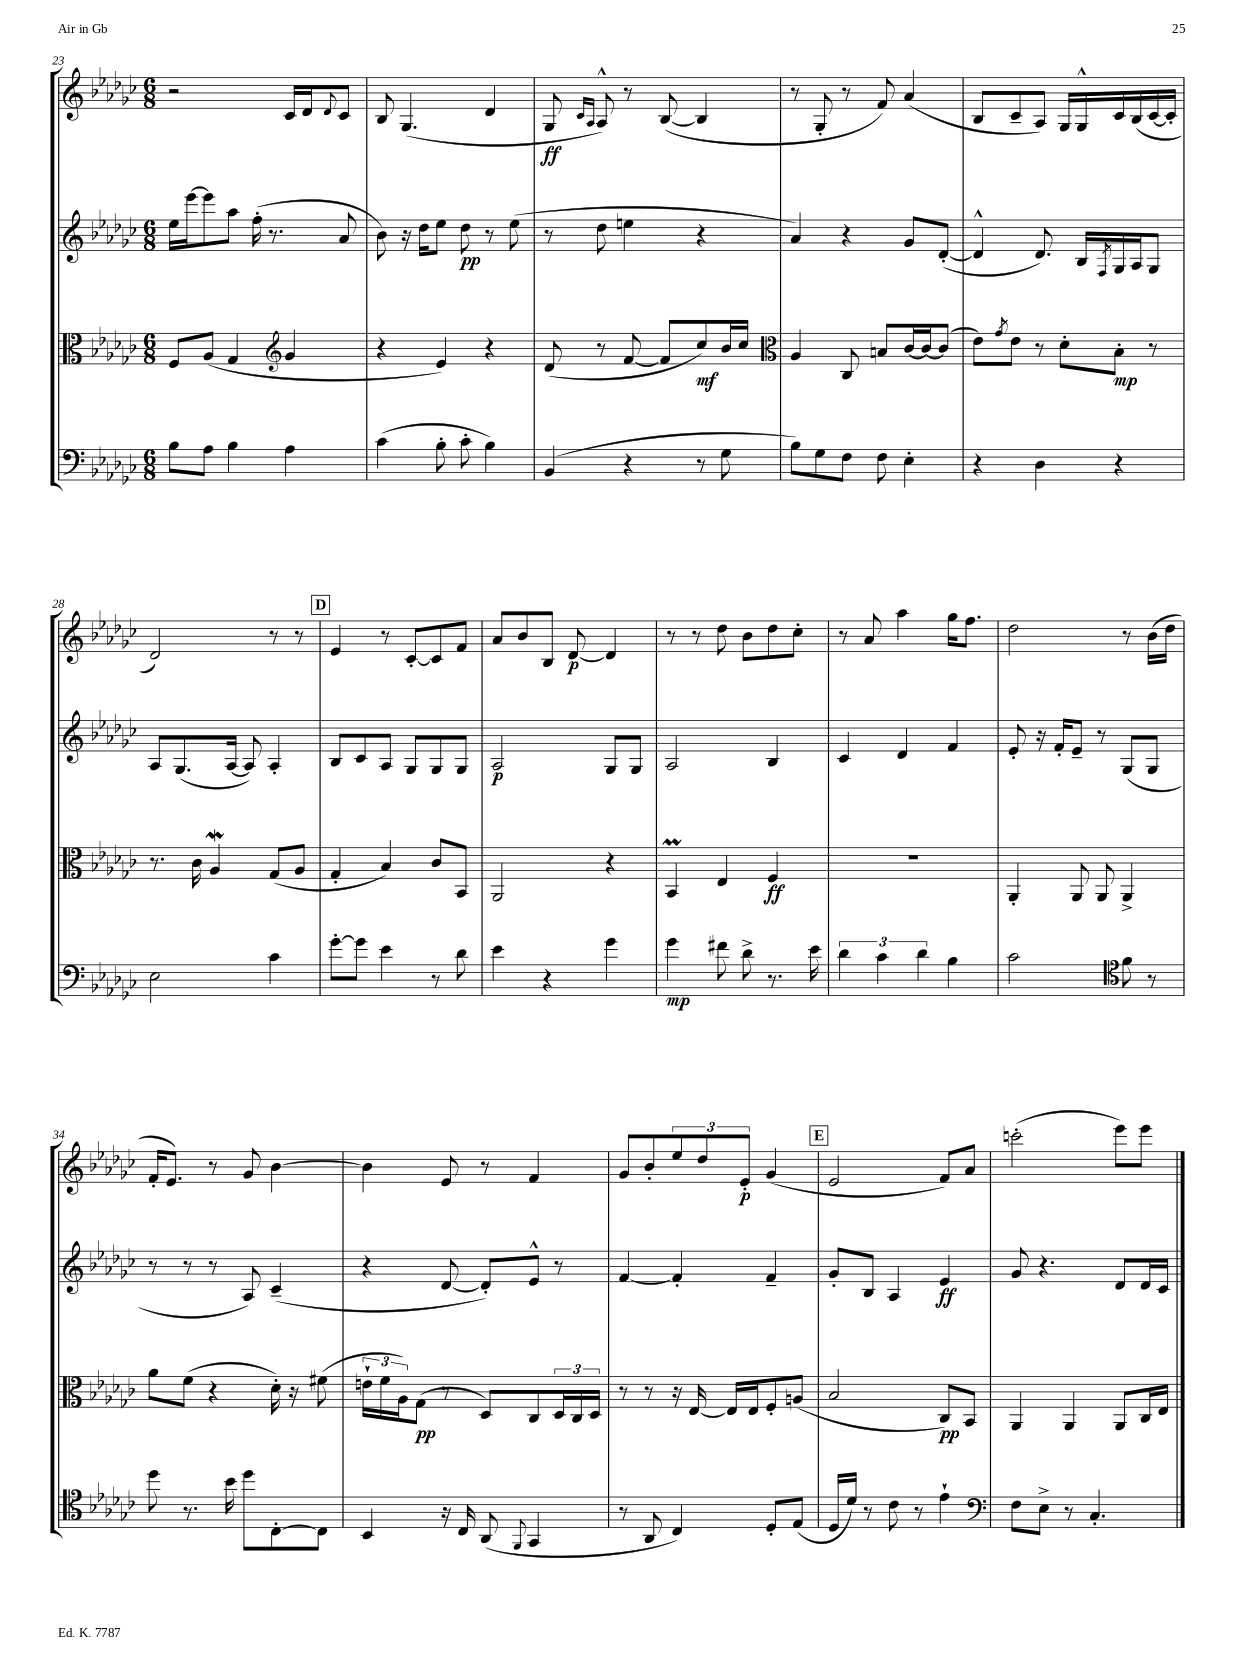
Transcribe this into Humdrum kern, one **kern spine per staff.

**kern	**dynam	**kern	**dynam	**kern	**dynam	**kern	**dynam
*part4	*part4	*part3	*part3	*part2	*part2	*part1	*part1
*staff4	*staff4	*staff3	*staff3	*staff2	*staff2	*staff1	*staff1
*clefF4	*	*clefC3	*	*clefG2	*	*clefG2	*
*k[b-e-a-d-g-c-]	*	*k[b-e-a-d-g-c-]	*	*k[b-e-a-d-g-c-]	*	*k[b-e-a-d-g-c-]	*
*M6/8	*	*M6/8	*	*M6/8	*	*M6/8	*
=23	=23	=23	=23	=23	=23	=23	=23
8B-\L	.	8F/L	.	16ee-\LL	.	2r	.
.	.	.	.	[16eee-\J	.	.	.
8A-\J	.	(8A-/J	.	8eee-\]	.	.	.
4B-\	.	4G-/	.	8aa-\J	.	.	.
.	.	.	.	(16ff'\	.	.	.
.	.	.	.	8.r	.	.	.
*	*	*clefG2	*	*	*	*	*
4A-\	.	4g-/	.	.	.	16c-/LL	.
.	.	.	.	.	.	16d-/J	.
.	.	.	.	.	.	8qqd-/	.
.	.	.	.	8a-/	.	8c-/J	.
=24	=24	=24	=24	=24	=24	=24	=24
(4c-\	.	4r	.	8b-\)	.	8B-/	.
.	.	.	.	16r	.	(4.G-/	.
.	.	.	.	16dd-\KL	.	.	.
8B-'\	.	4e-/)	.	8ee-\J	.	.	.
8c-'\	.	.	.	8dd-\	pp	.	.
4B-\)	.	4r	.	8r	.	4d-/	.
.	.	.	.	(8ee-\	.	.	.
=25	=25	=25	=25	=25	=25	=25	=25
(4BB-/	.	(8d-/	.	8r	.	8G-/	ff
.	.	.	.	.	.	16qqc-/LL	.
.	.	.	.	.	.	16qqA-/JJ	.
.	.	8r	.	8dd-\	.	8A-^^/)	.
4r	.	[8f/	.	4een\	.	8r	.
.	.	8f/L]	.	.	.	([8B-/	.
8r	.	8cc-/)	mf	4r	.	4B-/]	.
8G-\	.	16b-/L	.	.	.	.	.
.	.	16cc-/JJ	.	.	.	.	.
=26	=26	=26	=26	=26	=26	=26	=26
*	*	*clefC3	*	*	*	*	*
8B-\L)	.	4A-/	.	4a-/)	.	8r	.
8G-\	.	.	.	.	.	8G-'/	.
8F\J	.	8C-/	.	4r	.	8r	.
8F\	.	8Bn/L	.	.	.	8f/)	.
4E-'\	.	[16c-/L	.	8g-/L	.	(4a-/	.
.	.	16c-/J_	.	.	.	.	.
.	.	(8c-/J]	.	([8d-'/J	.	.	.
=27	=27	=27	=27	=27	=27	=27	=27
4r	.	8e-\L)	.	4d-^^/]	.	8B-/L	.
.	.	8qg-/	.	.	.	.	.
.	.	8e-\J	.	.	.	8c-~/	.
4D-\	.	8r	.	8.d-/)	.	8A-/J)	.
.	.	8d-'\L	.	.	.	16G-/LL	.
.	.	.	.	16B-/LL	.	16G-^^/	.
.	.	.	.	8qF/	.	.	.
4r	.	8B-'\J	mp	16G-/	.	16c-/	.
.	.	.	.	16A-/J	.	(16B-/	.
.	.	8r	.	8G-/J	.	[16c-/	.
.	.	.	.	.	.	16c-'/JJ]	.
!!LO:LB:g=z
=28	=28	=28	=28	=28	=28	=28	=28
2E-\	.	8.r	.	8A-/L	.	2d-/)	.
.	.	.	.	(8.G-/	.	.	.
.	.	16c-\	.	.	.	.	.
.	.	4A-W/	.	.	.	.	.
.	.	.	.	[16A-/Jk	.	.	.
.	.	.	.	8A-/])	.	.	.
4c-\	.	(8G-/L	.	4A-'/	.	8r	.
.	.	8A-/J	.	.	.	8r	.
!!LO:REH:place=s1:t=D
=29	=29	=29	=29	=29	=29	=29	=29
[8g-'\L	.	4G-'/	.	8B-/L	.	4e-/	.
8g-\J]	.	.	.	8c-/	.	.	.
4e-\	.	4B-/)	.	8A-/J	.	8r	.
.	.	.	.	8G-/L	.	[8c-'/L	.
8r	.	8c-/L	.	8G-/	.	8c-/]	.
8d-\	.	8BB-/J	.	8G-/J	.	8f/J	.
=30	=30	=30	=30	=30	=30	=30	=30
4e-\	.	2AA-/	.	2A-/	p	8a-/L	.
.	.	.	.	.	.	8b-/	.
4r	.	.	.	.	.	8B-/J	.
.	.	.	.	.	.	[8d-/	p
4g-\	.	4r	.	8G-/L	.	4d-/]	.
.	.	.	.	8G-/J	.	.	.
=31	=31	=31	=31	=31	=31	=31	=31
4g-\	mp	4BB-m/	.	2A-/	.	8r	.
.	.	.	.	.	.	8r	.
8f#X\	.	4E-/	.	.	.	8dd-\	.
8d-^\	.	.	.	.	.	8b-\L	.
8.r	.	4F/	ff	4B-/	.	8dd-\	.
.	.	.	.	.	.	8cc-'\J	.
16e-\	.	.	.	.	.	.	.
=32	=32	=32	=32	=32	=32	=32	=32
6d-\	.	2.r	.	4c-/	.	8r	.
.	.	.	.	.	.	8a-/	.
6c-\	.	.	.	.	.	.	.
.	.	.	.	4d-/	.	4aa-\	.
6d-\	.	.	.	.	.	.	.
4B-\	.	.	.	4f/	.	16gg-\KL	.
.	.	.	.	.	.	8.ff\J	.
=33	=33	=33	=33	=33	=33	=33	=33
2c-\	.	4AA-'/	.	8e-'/	.	2dd-\	.
.	.	.	.	16r	.	.	.
.	.	.	.	16f'/KL	.	.	.
.	.	8AA-/	.	8e-~/J	.	.	.
.	.	8AA-/	.	8r	.	.	.
*clefC4	*	*	*	*	*	*	*
8f\	.	4AA-^/	.	(8G-/L	.	8r	.
8r	.	.	.	8G-/J	.	(16b-\LL	.
.	.	.	.	.	.	16dd-\JJ	.
!!LO:LB:g=z
=34	=34	=34	=34	=34	=34	=34	=34
8dd-\	.	8a-\L	.	8r	.	16f'/KL	.
.	.	.	.	.	.	8.e-/J)	.
8.r	.	(8f\J	.	8r	.	.	.
.	.	4r	.	8r	.	8r	.
16b-\	.	.	.	.	.	.	.
8dd-\L	.	.	.	8A-/)	.	8g-/	.
[8C-'\	.	16d-'\)	.	(4c-~/	.	[4b-\	.
.	.	16r	.	.	.	.	.
8C-\J]	.	(8f#X\	.	.	.	.	.
=35	=35	=35	=35	=35	=35	=35	=35
4BB-/	.	24en`\LL	.	4r	.	4b-\]	.
.	.	24f\	.	.	.	.	.
.	.	24A-\J)	.	.	.	.	.
.	.	(8G-\J	pp	.	.	.	.
16r	.	8r	.	[8d-/	.	8e-/	.
16C-/	.	.	.	.	.	.	.
(8AA-/	.	8D-/L)	.	8d-'/L])	.	8r	.
8qqFF/	.	.	.	.	.	.	.
4GG-/	.	8C-/	.	8e-^^/J	.	4f/	.
.	.	24D-/L	.	8r	.	.	.
.	.	24C-/	.	.	.	.	.
.	.	24D-/JJ	.	.	.	.	.
=36	=36	=36	=36	=36	=36	=36	=36
8r	.	8r	.	[4f/	.	8g-/L	.
8AA-/	.	8r	.	.	.	8b-'/	.
4C-/)	.	16r	.	4f'/]	.	12ee-/	.
.	.	[16E-/	.	.	.	.	.
.	.	.	.	.	.	12dd-/	.
.	.	16E-/LL]	.	.	.	.	.
.	.	.	.	.	.	12e-'/J	p
.	.	16E-/J	.	.	.	.	.
8D-'/L	.	8F'/	.	4f~/	.	(4g-/	.
(8E-/J	.	(8An/J	.	.	.	.	.
!!LO:REH:place=s1:t=E
=37	=37	=37	=37	=37	=37	=37	=37
16D-/LL	.	2B-/	.	8g-'/L	.	2e-/	.
16d-/JJ)	.	.	.	.	.	.	.
8r	.	.	.	8B-/J	.	.	.
8c-\	.	.	.	4A-/	.	.	.
8r	.	.	.	.	.	.	.
4e-`\	.	8C-/L)	pp	4e-/	ff	8f/L)	.
.	.	8BB-/J	.	.	.	8a-/J	.
=38	=38	=38	=38	=38	=38	=38	=38
*clefF4	*	*	*	*	*	*	*
8F\L	.	4AA-/	.	8g-/	.	(2cccn'\	.
8E-^\J	.	.	.	4.r	.	.	.
8r	.	4AA-/	.	.	.	.	.
4.C-'/	.	.	.	.	.	.	.
.	.	8AA-/L	.	8d-/L	.	8eee-\L)	.
.	.	16C-/L	.	16d-/L	.	8eee-\J	.
.	.	16E-/JJ	.	16c-/JJ	.	.	.
==	==	==	==	==	==	==	==
*-	*-	*-	*-	*-	*-	*-	*-
